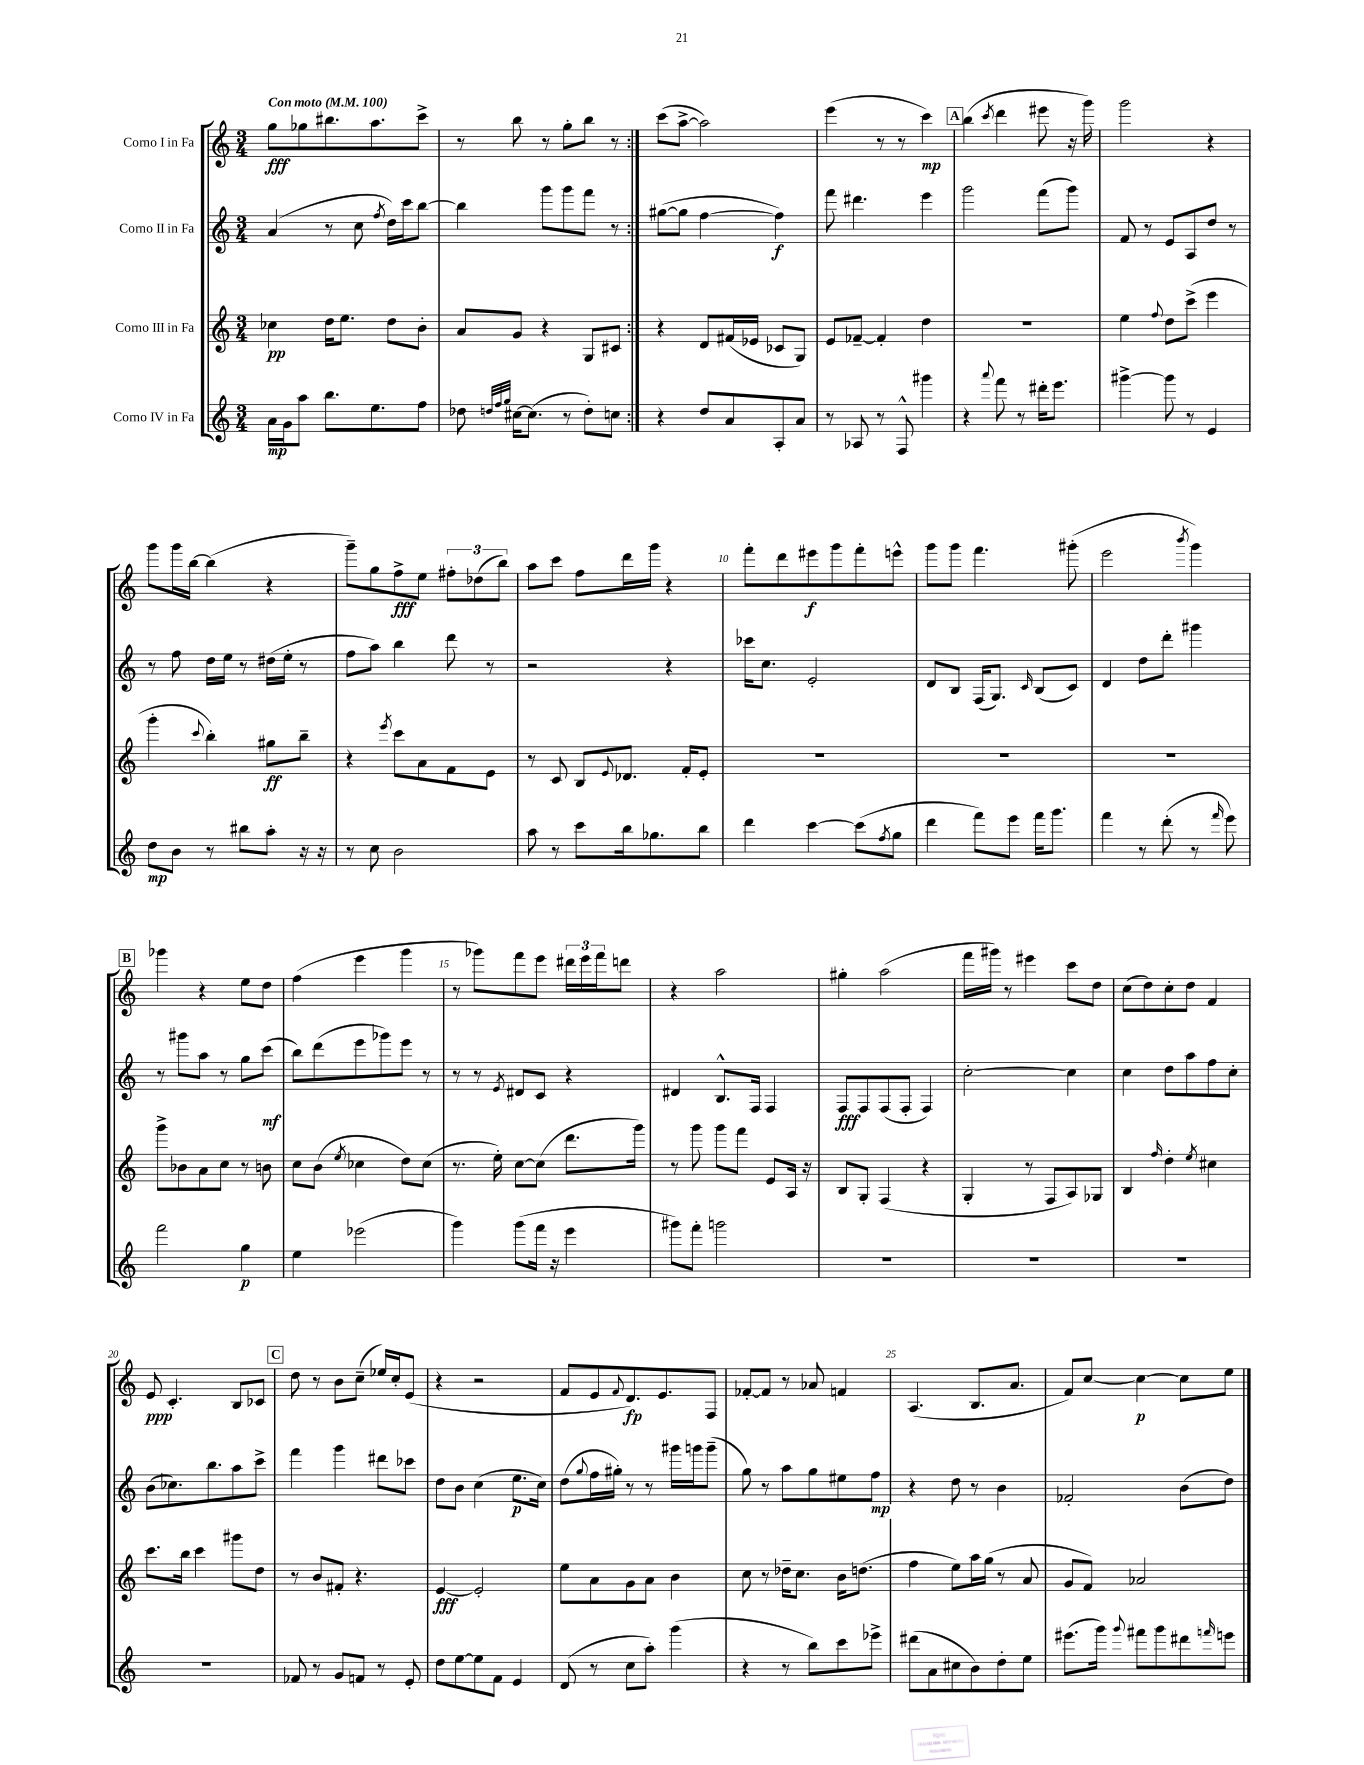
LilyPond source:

<<
\new StaffGroup <<
\new Staff = "s0" \with { instrumentName = "Corno I in Fa" } {
    \clef treble \key c \major \numericTimeSignature \time 3/4 \tempo "Con moto" 4 = 100
    \repeat volta 2 { g''8\fff ges''8 bis''8. a''8. c'''8-> |
    r8 b''8 r8 g''8-. b''8 r8 | }
    c'''8( a''8~-> a''2) |
    e'''4( r8 r8 c'''4\mp) |
    \mark \markup { \box "A" } b''4( \acciaccatura { c'''8 } d'''4 eis'''8 r16 g'''16) |
    g'''2 r4 |
    g'''8 g'''16 b''16~ b''4( r4 |
    g'''8--) g''8 f''8->\fff e''8 \tuplet 3/2 { fis''8-. des''8( b''8) } |
    a''8 c'''8 f''8 d'''16 g'''16 r4 |
    f'''8-. d'''8 eis'''8\f g'''8 f'''8-. e'''8-^ |
    g'''8 g'''8 f'''4. gis'''8-.( |
    e'''2 \acciaccatura { b'''8 } g'''4) |
    \mark \markup { \box "B" } ges'''4 r4 e''8 d''8 |
    f''4( e'''4 g'''4 |
    r8 ges'''8) f'''8 e'''8 \tuplet 3/2 { dis'''16 e'''16 f'''16 } d'''8 |
    r4 a''2 |
    gis''4-. a''2( |
    f'''16 gis'''16) r8 eis'''4 c'''8 d''8 |
    c''8( d''8) c''8-. d''8 f'4 |
    e'8\ppp c'4.-. b8 ces'8 |
    \mark \markup { \box "C" } d''8 r8 b'8 c''8--( ees''16) c''16-. e'8( |
    r4 r2 |
    f'8 e'8 \appoggiatura { f'8 } d'8.\fp) e'8. f8 |
    fes'8~-. fes'8 r8 aes'8 f'4 |
    a4.( b8. a'8. |
    f'8) c''8~ c''4~\p c''8 e''8 \bar "|." |
}
\new Staff = "s1" \with { instrumentName = "Corno II in Fa" } {
    \clef treble \key c \major \numericTimeSignature \time 3/4
    \repeat volta 2 { a'4( r8 c''8 \acciaccatura { f''8 } d''16) c'''16 b''8~ |
    b''4 g'''8 g'''8 f'''8 r8 | }
    gis''8~( gis''8 f''4~ f''4\f) |
    f'''8 dis'''4. e'''4 |
    \mark \markup { \box "A" } g'''2 f'''8( g'''8) |
    f'8 r8 e'8 a8 d''8 r8 |
    r8 f''8 d''16 e''16 r8 dis''16( e''16-. r8 |
    f''8 a''8) b''4 d'''8 r8 |
    r2 r4 |
    ces'''16 c''8. e'2-. |
    d'8 b8 f16( g8.) \grace { c'16 } b8( c'8) |
    d'4 d''8 d'''8-. gis'''4 |
    \mark \markup { \box "B" } r8 gis'''8 a''8 r8 g''8 c'''8\mf( |
    b''8) d'''8( e'''8 ges'''8) e'''8 r8 |
    r8 r8 \acciaccatura { e'8 } dis'8 c'8 r4 |
    dis'4 b8.-^ f16 f4 |
    f8\fff f8 f8( f8-. f4) |
    c''2~-. c''4 |
    c''4 d''8 a''8 f''8 c''8-. |
    b'8( ces''8.) b''8. a''8 c'''8-> |
    \mark \markup { \box "C" } f'''4 g'''4 dis'''8 ces'''8 |
    d''8 b'8 c''4( e''8.\p c''16) |
    d''8( \appoggiatura { g''8 } f''16 gis''16-.) r8 r8 gis'''16 g'''16 g'''8--( |
    g''8) r8 a''8 g''8 eis''8 f''8\mp |
    r4 d''8 r8 b'4 |
    fes'2-. b'8( d''8) \bar "|." |
}
\new Staff = "s2" \with { instrumentName = "Corno III in Fa" } {
    \clef treble \key c \major \numericTimeSignature \time 3/4
    \repeat volta 2 { ces''4\pp d''16 e''8. d''8 b'8-. |
    a'8 g'8 r4 g8 cis'8 | }
    r4 d'8 fis'16( ees'16 ces'8 g8) |
    e'8 fes'8~-- fes'4-. d''4 |
    \mark \markup { \box "A" } R2. |
    e''4 \appoggiatura { f''8 } d''8 c'''8->( e'''4 |
    g'''4-. \appoggiatura { c'''8 } b''4-.) gis''8\ff b''8-- |
    r4 \acciaccatura { e'''8 } c'''8 a'8 f'8 e'8 |
    r8 c'8 b8 \appoggiatura { e'8 } des'8. f'16-. e'8-. |
    R2. |
    R2. |
    R2. |
    \mark \markup { \box "B" } g'''8-> bes'8 a'8 c''8 r8 b'8 |
    c''8 b'8( \acciaccatura { e''8 } ces''4 d''8) ces''8( |
    r8. e''16-.) c''8~ c''8( d'''8. g'''16) |
    r8 g'''8 g'''8 f'''8 e'8 a16 r16 |
    b8 g8-. f4( r4 |
    g4-. r8 f8 a8) ges8 |
    b4 \grace { f''16 } d''4-. \acciaccatura { e''8 } cis''4 |
    c'''8. b''16 c'''4 gis'''8 d''8 |
    \mark \markup { \box "C" } r8 b'8 fis'8-. r4. |
    e'4~\fff e'2-. |
    e''8 a'8 g'8 a'8 b'4 |
    c''8 r8 des''16-- c''8. b'16 d''8.( |
    f''4 e''8) a''16 g''16( r8 a'8 |
    g'8 f'8) aes'2 \bar "|." |
}
\new Staff = "s3" \with { instrumentName = "Corno IV in Fa" } {
    \clef treble \key c \major \numericTimeSignature \time 3/4
    \repeat volta 2 { a'16\mp g'16 a''8 b''8. e''8. f''8 |
    des''8 \grace { d''32 f''32 g''32 } cis''16~ cis''8.( r8 d''8-.) c''8 | }
    r4 d''8 a'8 a8-. a'8 |
    r8 aes8 r8 f8-^ gis'''4 |
    \mark \markup { \box "A" } r4 \appoggiatura { a'''8 } f'''8 r8 dis'''16-. e'''8. |
    gis'''4~-> gis'''8 r8 e'4 |
    d''8\mp b'8 r8 bis''8 a''8-. r16 r16 |
    r8 c''8 b'2 |
    a''8 r8 c'''8 b''16 ges''8. b''8 |
    d'''4 c'''4~ c'''8( \acciaccatura { f''8 } g''8 |
    d'''4 f'''8) e'''8 f'''16 g'''8. |
    f'''4 r8 d'''8-.( r8 \grace { f'''16 } e'''8) |
    \mark \markup { \box "B" } f'''2 g''4\p |
    e''4 ees'''2( |
    g'''4) g'''8( f'''16 r16 e'''4 |
    gis'''8) f'''8-. g'''2 |
    R2. |
    R2. |
    R2. |
    R2. |
    \mark \markup { \box "C" } fes'8 r8 g'8 f'8 r8 e'8-. |
    d''8 e''8~ e''8 f'8 e'4 |
    d'8( r8 c''8 a''8-.) g'''4( |
    r4 r8 b''8) c'''8 ees'''8-> |
    dis'''8( a'8 cis''8 b'8) d''8-. e''8 |
    eis'''8.( g'''16) \appoggiatura { g'''8 } fis'''8 g'''8 dis'''8 \grace { f'''16 } e'''8 \bar "|." |
}
>>
>>
\layout { \context { \Score \override BarNumber.break-visibility = ##(#f #t #t) barNumberVisibility = #(every-nth-bar-number-visible 5) } }
